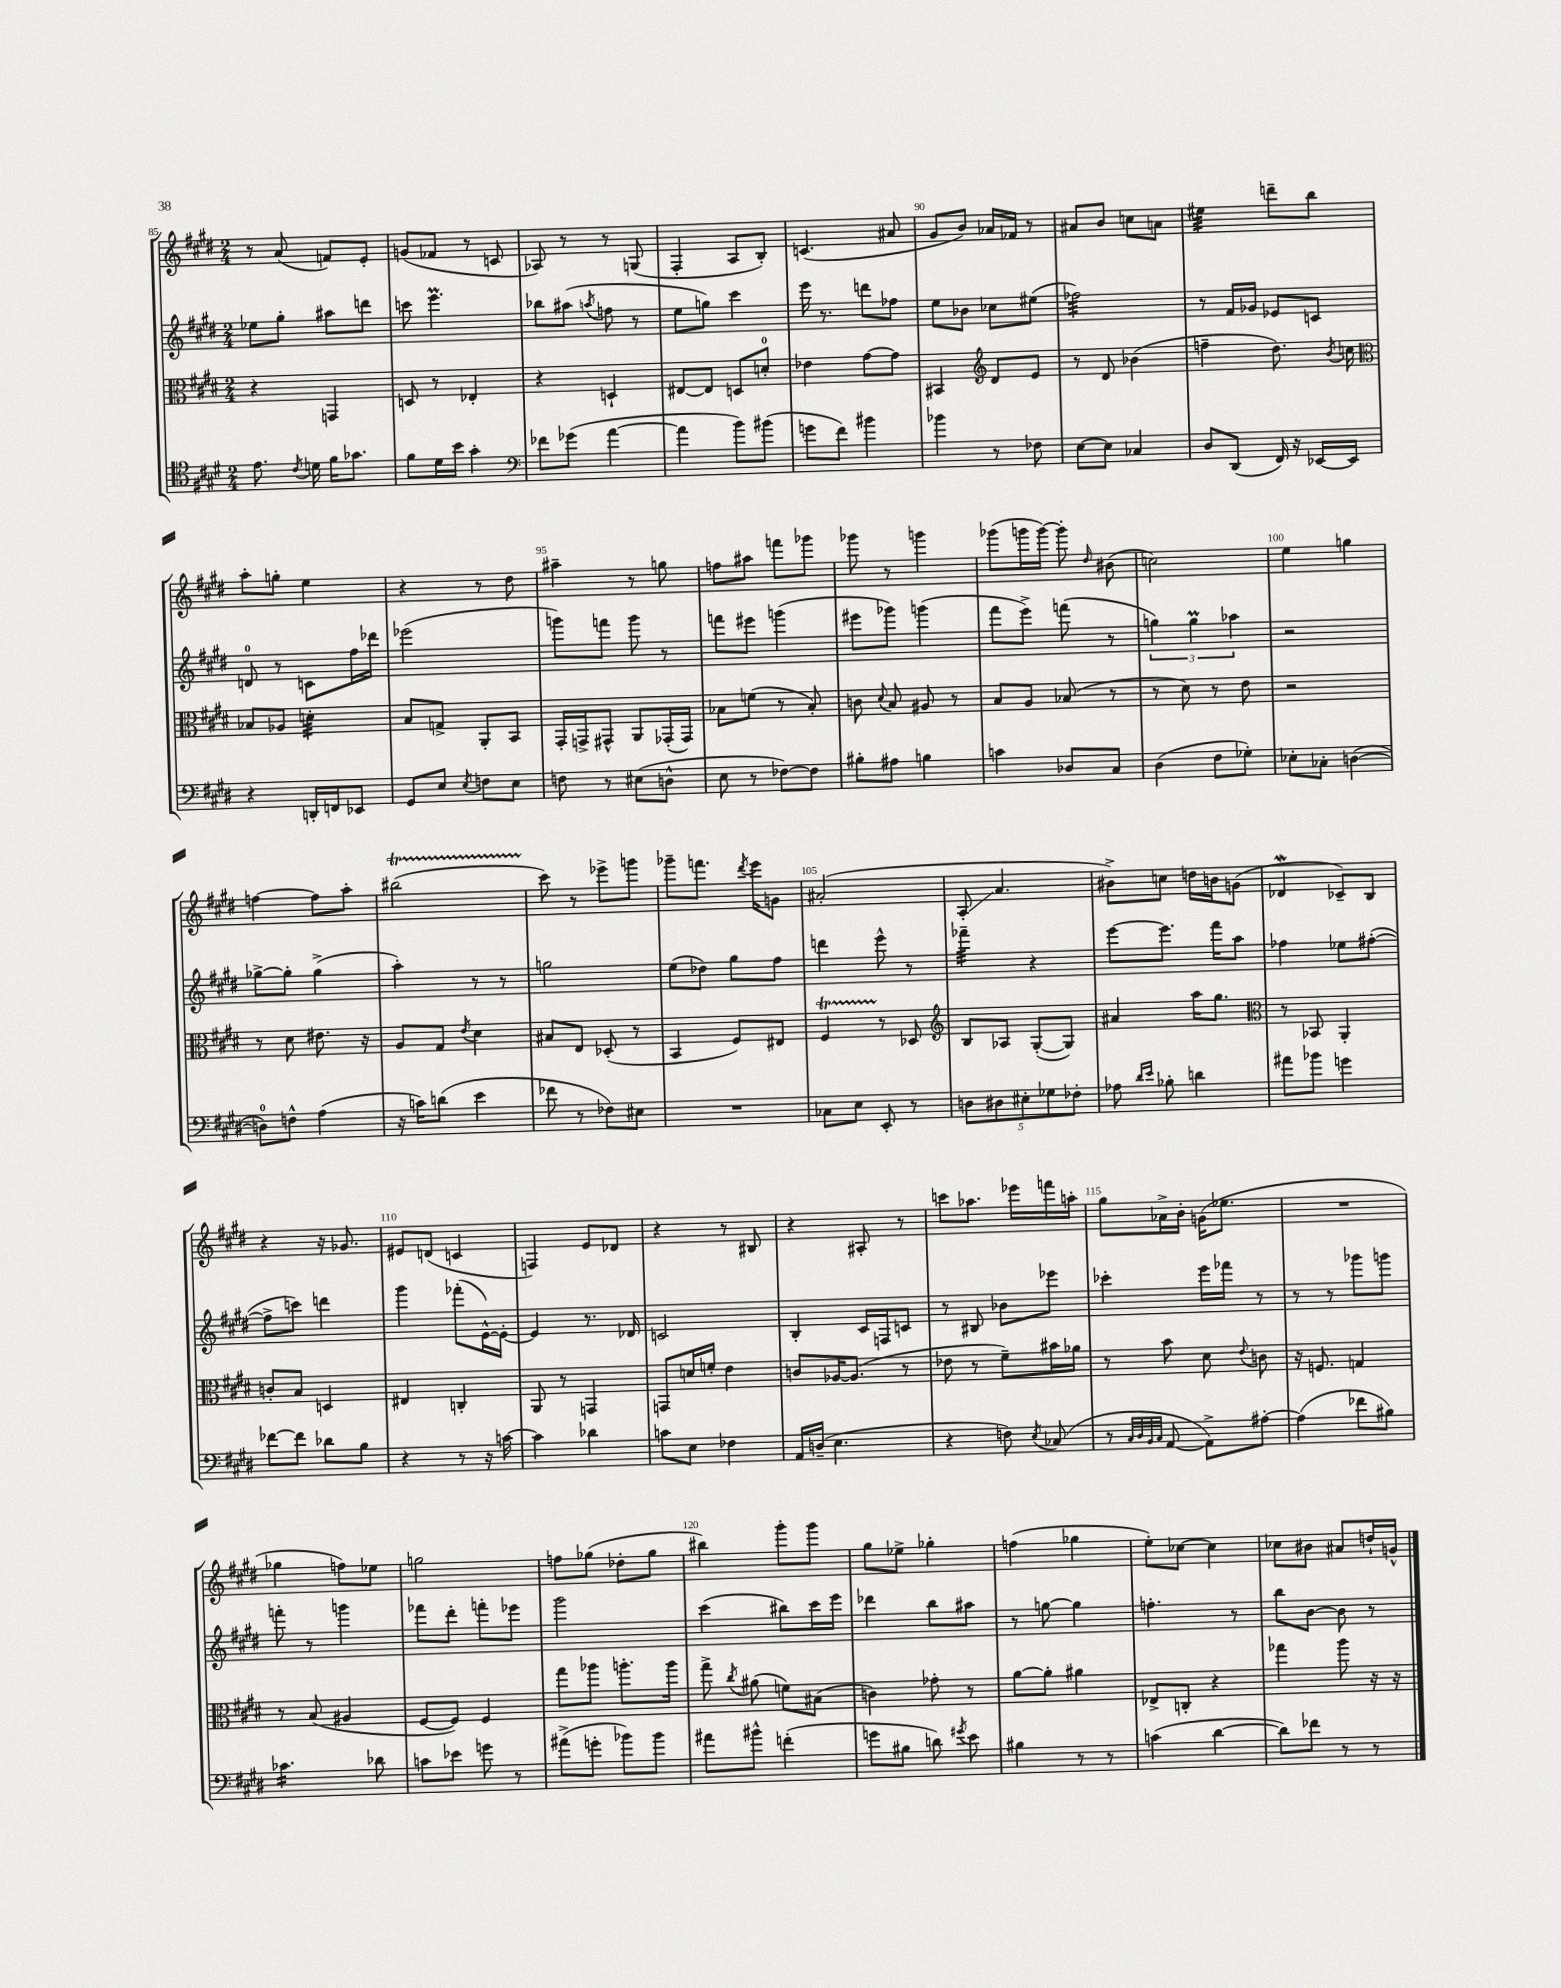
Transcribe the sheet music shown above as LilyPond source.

<<
\new StaffGroup <<
\new Staff = "s0" {
    \clef treble \key e \major \numericTimeSignature \time 2/4
    \autoBeamOff r8 a'8( f'8[) e'8]-. |
    g'8[( fes'8] r8 c'8 |
    aes8) r8 r8 g8( |
    fis4-. a8[ b8]-.) |
    c'4.( ais'8 |
    gis'8[ b'8]) aes'16[ fes'16] r8 |
    ais'8[ b'8] c''8[ a'8] |
    eis''4:32 d'''8[-- b''8] |
    a''8[-. g''8]-. e''4 |
    r4 r8 dis''8 |
    ais''4-- r8 g''8 |
    f''8[ ais''8] f'''8[ ges'''8] |
    ges'''8 r8 g'''4 |
    ges'''8[( g'''16 g'''16]~) g'''8-. \grace { dis''16 } bis'8( |
    c''2) |
    e''4 g''4 |
    f''4~ f''8[ a''8]-. |
    bis''2\startTrillSpan( |
    cis'''8\stopTrillSpan) r8 ees'''8[-> g'''8] |
    ges'''8[-- f'''8.] \acciaccatura { dis'''8 } e'''16[ g'8] |
    ais'2-.( |
    a8-.\glissando a'4. |
    bis'8[->) c''8] d''16[ b'16 g'8]( |
    des'4\mordent ces'8[--) b8] |
    r4 r16 ges'8. |
    eis'8[ d'8]( c'4 |
    f4) e'8[ des'8] |
    r4 r8 bis8 |
    r4 ais8-. r8 |
    c'''8[ aes''8.] ees'''16[ f'''16 a''16]-. |
    gis''8[ aes'16-> b'16]-. g'16[( ees''8.] |
    R2 |
    ges''4 f''8[) ees''8] |
    g''2 |
    f''8[ ges''8]( des''8[-. ges''8] |
    bis''4) gis'''8[-. gis'''8] |
    gis''8[ ees''8]-> ges''4-. |
    f''4( ges''4 |
    e''8[-.) ces''8]~ ces''4 |
    ces''8[ bis'8] ais'8[ d''16-! g'16]-^ \bar "|." |
}
\new Staff = "s1" {
    \clef treble \key e \major \numericTimeSignature \time 2/4
    \autoBeamOff ees''8[ gis''8]-. ais''8[ d'''8] |
    c'''8 e'''4.\prall |
    bes''8[ ais''8]( \acciaccatura { a''8 } f''8 r8 |
    e''8[ g''8]) cis'''4 |
    e'''16 r8. d'''8[ fes''8] |
    e''8[ bes'8] ces''8[ eis''8]( |
    fes''2:32) |
    r8 fis'16[ ges'16] ees'8[ c'8] |
    d'8-0 r8 c'8[ fis''16 des'''16] |
    ees'''2( |
    g'''8[) f'''8] g'''8 r8 |
    f'''8[ eis'''8] g'''4( |
    eis'''8[ ges'''8]) g'''4( |
    fis'''8[ e'''8]->) f'''8( r8 |
    \tuplet 3/2 { g''4) g''4\prall aes''4 } |
    r2 |
    ges''8[~-> ges''8]-. ges''4->( |
    a''4-.) r8 r8 |
    g''2 |
    e''8[( des''8]) gis''8[ fis''8] |
    d'''4 e'''8-^ r8 |
    fes'''4:32-- r4 |
    e'''8[~ e'''8.] fis'''16[ a''8] |
    fes''4 ees''8[ fis''8]~-.( |
    fis''8[-> c'''8]) d'''4 |
    gis'''4 fes'''8[-.( e'16~-^) e'16]~-. |
    e'4 r8. des'16 |
    c'2 |
    b4-. cis'16[ f16 c'8] |
    r8 bis8 bes'8[ ees'''8] |
    ces'''4-. e'''16[ fes'''16] r8 |
    r8 r8 ges'''8[ g'''8] |
    f'''8-. r8 g'''4 |
    fes'''8[ dis'''8]-. f'''8[-. ees'''8] |
    gis'''2 |
    cis'''4( bis''8[) cis'''16 e'''16] |
    des'''4 b''8[ ais''8] |
    r8 g''8~ g''4 |
    f''4.-. r8 |
    b''8[ b'8]~ b'8 r8 \bar "|." |
}
\new Staff = "s2" {
    \clef alto \key e \major \numericTimeSignature \time 2/4
    \autoBeamOff r4 g,4 |
    d8 r8 ees4-. |
    r4 d4-! |
    eis8[~ eis8] d8[ d'8]-0-. |
    ees'4 gis'8[~ gis'8] |
    bis,4 \clef treble dis'8[ e'8] |
    r8 dis'8 bes'4( |
    f''4-- dis''8.) \acciaccatura { b'8 } c''16 |
    \clef alto bes8[ aes8] d'4:32-. |
    b8[ g8]-> a,8[-. b,8] |
    gis,16[-. g,16-> gis,8]-^ a,8[ ges,16-.( ges,16]) |
    bes8[ f'8]( r8 bes8-.) |
    c'8 \appoggiatura { dis'8 } b8 ais8 r8 |
    b8[ a8] bes8( r8 |
    r8 dis'8) r8 e'8 |
    r2 |
    r8 dis'8 eis'8. r16 |
    a8[ gis8] \acciaccatura { e'8 } dis'4 |
    bis8[ e8] des8-.( r8 |
    b,4 fis8[) eis8] |
    fis4\startTrillSpan r8\stopTrillSpan des8 |
    \clef treble b8[ aes8] gis8[~-.( gis8]) |
    ais'4 a''16[ gis''8.] |
    \clef alto r8 bes,8 a,4-. |
    c'8[-. b8] d4 |
    eis4 c4-. |
    a,8 r8 g,4 |
    g,8[ d'16 f'16]-. e'4 |
    c'8[ aes16~ aes8.]( r8 |
    ees'8 r8 fis'8[--) bis'16 aes'16] |
    r8 b'8 dis'8 \appoggiatura { e'8 } c'8 |
    r16 f8. g4 |
    r8 b8( ais4 |
    fis8[~ fis8]) fis4 |
    gis''8[ aes''8] a''8.[-. a''16] |
    gis''8-> \acciaccatura { cis''8 } ais'8( f'8[) bis8]( |
    c'4) ges'8-. r8 |
    a'8[~ a'8]-. ais'4 |
    ees8[-> c8]-. r4 |
    ges''4 a''8 r16 r16 \bar "|." |
}
\new Staff = "s3" {
    \clef tenor \key e \major \numericTimeSignature \time 2/4
    \autoBeamOff e'8. \acciaccatura { cis'8 } d'16 fis'16[ ges'8.] |
    fis'8[ dis'16 b'16] gis'4-. |
    \clef bass fes'8[ ges'8]( a'4~ |
    a'4 b'8[) bis'8]( |
    g'8[ fis'8]) bis'4 |
    bes'4 r8 fes8 |
    e8[~ e8] ces4 |
    dis8[ dis,8]( fis,16) r16 ees,16[~ ees,16] |
    r4 d,16[-. f,16 ees,8] |
    gis,8[ e8] \acciaccatura { e8 } f8[ e8] |
    f8 r8 eis8[( d8]-^ |
    e8 r8 fes8[~) fes8] |
    bis8[-. ais8] b4 |
    c'4 des8[ cis8] |
    dis4( fis8[ ges8]-.) |
    ees8[-. ces8]-. d4~( |
    d8[-0) f8]-^ a4( |
    r16 c'16[) d'8]( e'4 |
    fes'8 r8 fes8[) eis8] |
    R2 |
    ces8[ e8] e,8-. r8 |
    \tuplet 5/4 { d8[ dis8 eis8-. ges8 fes8]-. } |
    aes8 \grace { dis'16[ e'16] } bes8-. d'4 |
    ais'8[ bes'8] g'4 |
    fes'8[~ fes'8] des'8[ b8] |
    r4 r8 r16 c'16~ |
    c'4 des'4 |
    c'8[ e8] fes4 |
    a,16[ d16]--( e4. |
    r4 f8) \acciaccatura { e8 } ces8( |
    r8 \grace { cis32[ dis32 b,32 cis32] } a,8~ a,8[->) ais8]~-. |
    ais4( fes'8[ bis8]) |
    ces'4.:16 des'8 |
    c'8[ ees'8] g'8 r8 |
    ais'8[->( g'8]-. bes'8[) bes'8] |
    ais'8[ bis'8]-^ f'4-.( |
    g'8[ bis8] d'8) \acciaccatura { gis'8 } e'8 |
    bis4 r8 r8 |
    c'4( dis'4~ |
    dis'8[) fes'8] r8 r8 \bar "|." |
}
>>
>>
\layout { \context { \Score currentBarNumber = #85 \override BarNumber.break-visibility = ##(#f #t #t) barNumberVisibility = #(every-nth-bar-number-visible 5) } }
